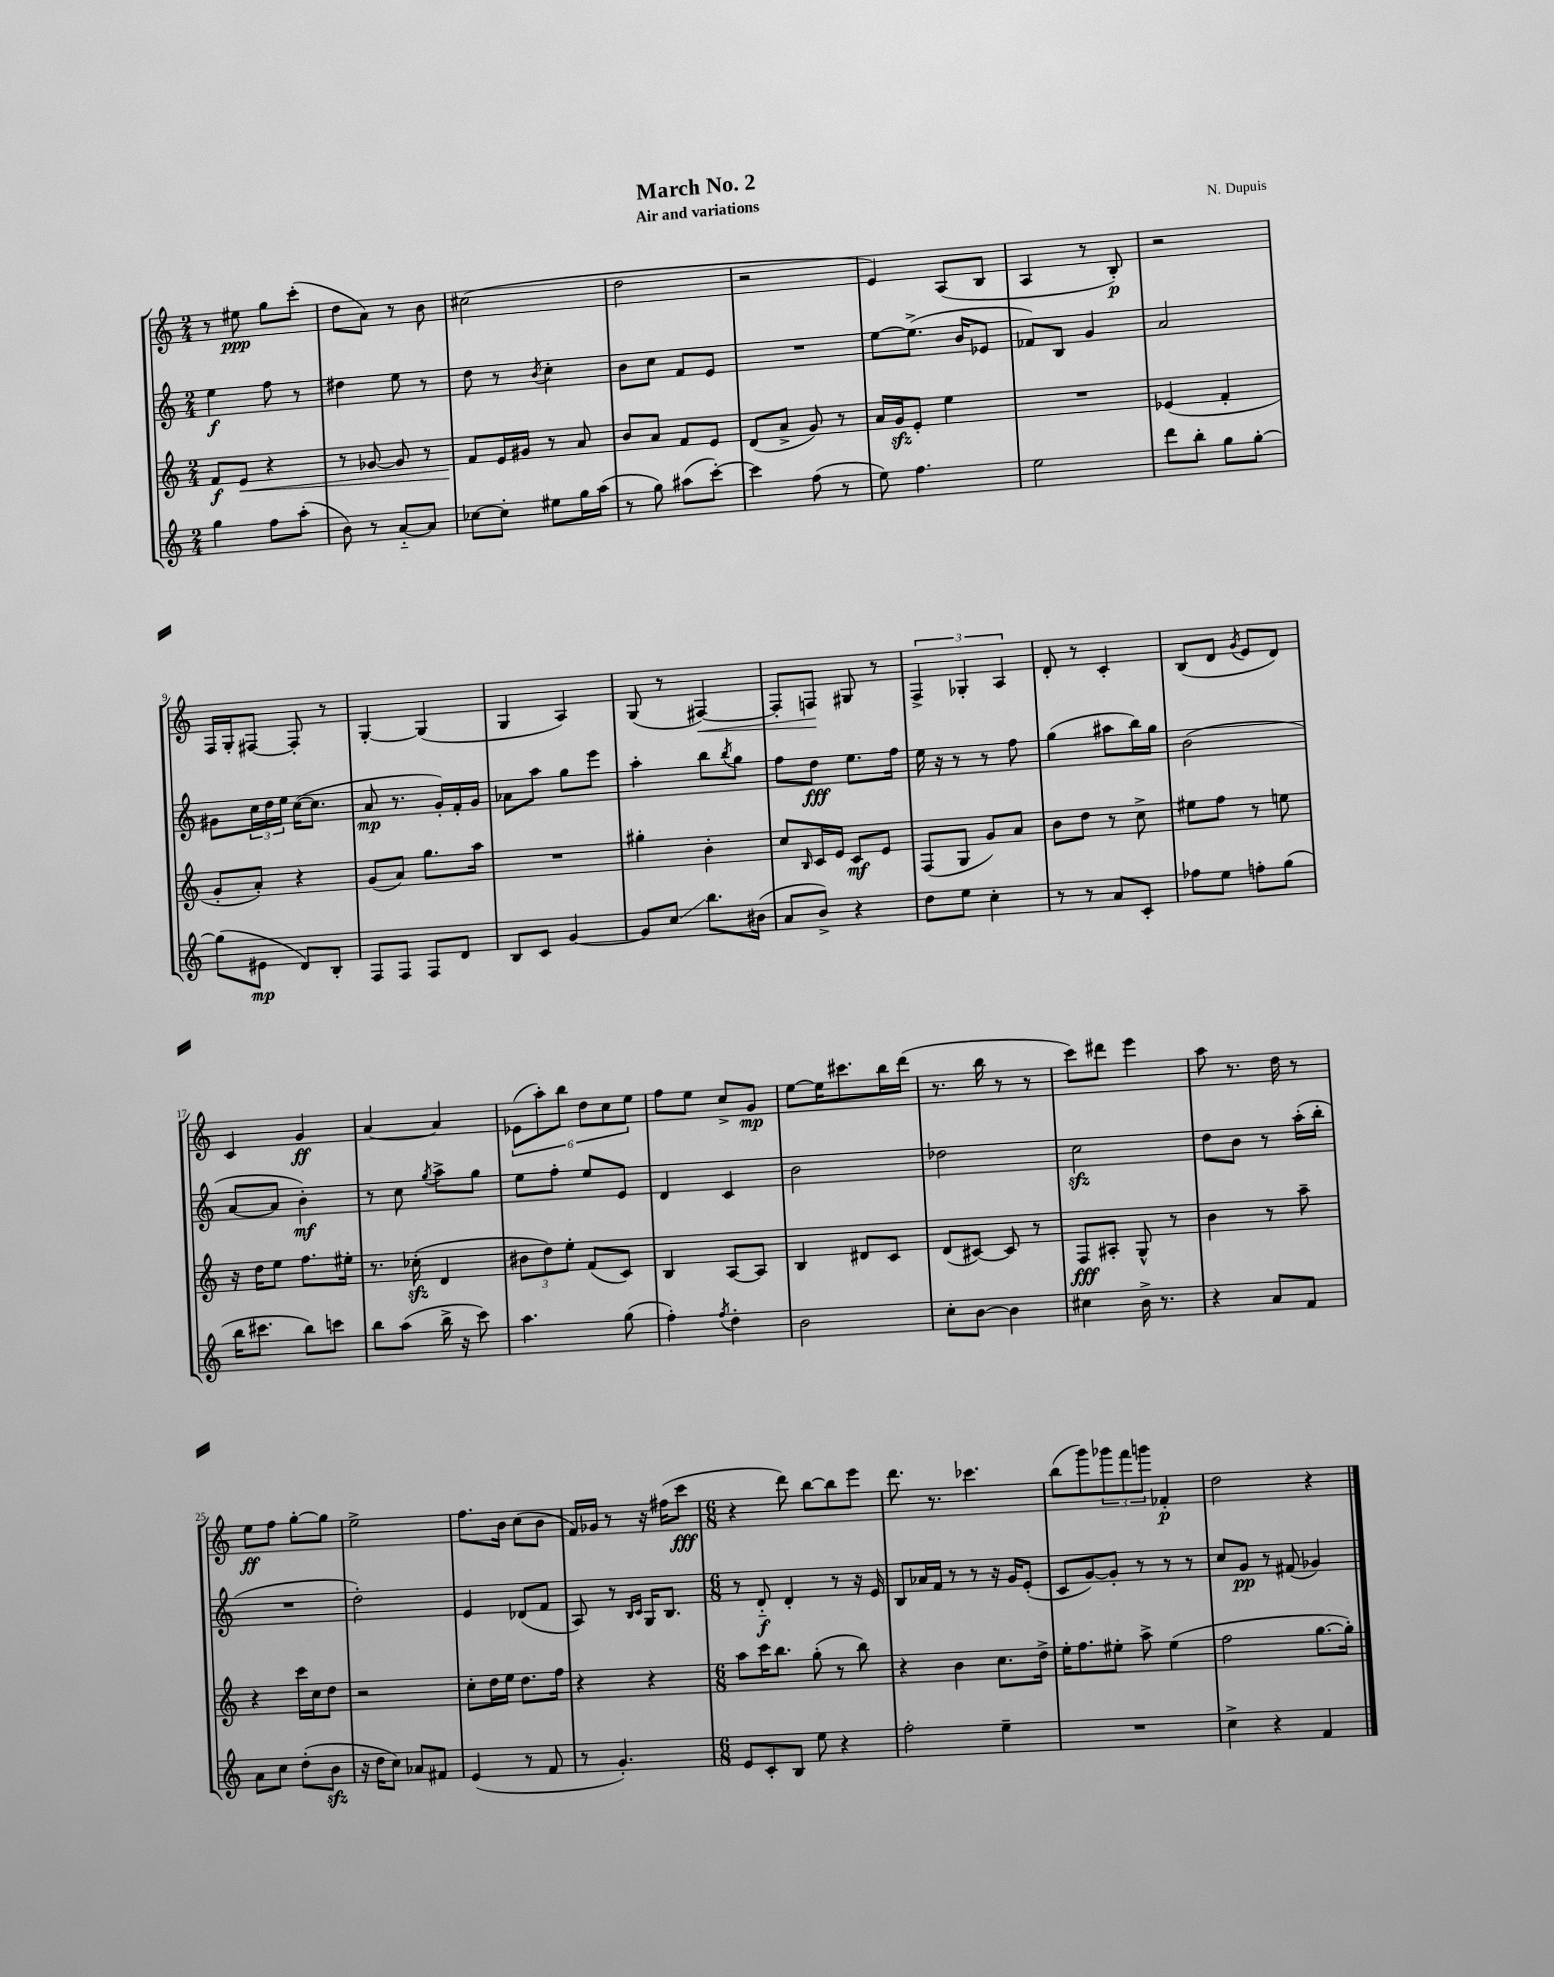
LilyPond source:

\header { title = "March No. 2" composer = "N. Dupuis" subtitle = "Air and variations" }
<<
\new StaffGroup <<
\new Staff = "s0" {
    \clef treble \key c \major \numericTimeSignature \time 2/4
    r8 eis''8\ppp g''8 c'''8-.( |
    d''8 a'8) r8 b'8 |
    cis''2( |
    d''2 |
    r2 |
    e'4) a8( b8 |
    a4 r8 b8-.\p) |
    r2 |
    f16 g16-. fis8~ fis8-. r8 |
    g4~-. g4( |
    g4 a4) |
    g8( r8 fis4~\<) |
    fis8-. f8\! gis8 r8 |
    \tuplet 3/2 { f4-> ges4-. a4 } |
    d'8-. r8 c'4-. |
    b8( d'8 \acciaccatura { g'8 } e'8 d'8) |
    c'4 g'4\ff |
    a'4~ a'4 |
    \tuplet 6/4 { ees'8( a''8-.) b''8 d''8 c''8 e''8 } |
    f''8 e''8 c''8-> g'8\mp |
    e''8~ e''16 cis'''8. b''16 d'''16( |
    r8. b''16 r8 r8 |
    c'''8) dis'''8 e'''4 |
    a''8 r8. d''16 r8 |
    e''8\ff f''8 g''8~-. g''8 |
    e''2-> |
    f''8. b'16 c''8( b'8 |
    f'16) ges'16 r8 r16 fis''16( c'''8\fff |
    \numericTimeSignature \time 6/8 r4 d'''8) b''8~ b''8 e'''8 |
    d'''8. r8. ces'''4. |
    b''8( g'''8) \tuplet 3/2 { ges'''8 f'''8 g'''8 } fes'4-.\p |
    d''2 r4 \bar "|." |
}
\new Staff = "s1" {
    \clef treble \key c \major \numericTimeSignature \time 2/4
    e''4\f f''8 r8 |
    dis''4 e''8 r8 |
    d''8 r8 \acciaccatura { b'8 } c''4-. |
    b'8 c''8 f'8 e'8 |
    R2 |
    e''8~ e''8.->( b'16 ees'8 |
    fes'8) b8 g'4 |
    a'2 |
    gis'8 \tuplet 3/2 { c''16 d''16 e''16 } c''16~( c''8. |
    a'8\mp r8. g'16-.) f'16-. g'16 |
    aes'8 a''8 g''8 e'''8 |
    a''4-. b''8 \acciaccatura { b''8 } g''8 |
    f''8 d''8\fff e''8. f''16 |
    e''16 r16 r8 r8 f''8 |
    g''4( ais''8 b''16) g''16 |
    b'2( |
    a'8~ a'8 b'4-.\mf) |
    r8 c''8 \acciaccatura { g''8 } a''8-> g''8 |
    e''8 f''8-. e''8 e'8 |
    d'4 c'4 |
    b'2 |
    des''2 |
    c''2\sfz |
    d''8 b'8 r8 a''16-.( b''16-. |
    R2 |
    d''2-.) |
    e'4 des'8( f'8 |
    a8) r8 \grace { b16 c'16 } g16 b8. |
    \numericTimeSignature \time 6/8 r8 d'8-_\f d'4-. r8 r16 e'16 |
    b8 aes'16 f'16 r8 r8 r16 g'16 e'8-.( |
    c'8 g'8~) g'8-. r8 r8 r8 |
    c''8 g'8\pp r8 fis'8( ges'4) \bar "|." |
}
\new Staff = "s2" {
    \clef treble \key c \major \numericTimeSignature \time 2/4
    f'8\f e'8\< r4 |
    r8 ges'8~ ges'8 r8 |
    f'8\! e'16 gis'16 r8 a'8 |
    b'8 a'8 f'8 e'8 |
    d'8( a'8-> g'8) r8 |
    a'16 g'16\sfz e'8-. e''4 |
    R2 |
    ees'4( f'4-. |
    g'8-. a'8-.) r4 |
    g'8( a'8) g''8. a''16 |
    R2 |
    gis''4-. b'4-. |
    c''8 \grace { b16 } c'16 e'16 c'8\mf e'8 |
    f8( g8 g'8) a'8 |
    b'8 d''8 r8 c''8-> |
    eis''8 f''8 r8 e''8 |
    r16 d''16 e''8 f''8. eis''16-. |
    r8. ces''16-.\sfz( d'4 |
    \tuplet 3/2 { bis'8 d''8) e''8-. } f'8( c'8) |
    b4 a8~ a8 |
    b4 dis'8 c'8 |
    d'8( cis'8~) cis'8 r8 |
    f8\fff ais8-. g8-^ r8 |
    b'4 r8 a''8-- |
    r4 c'''16 c''16 d''8 |
    r2 |
    c''8-. d''16 e''16 d''8. f''16 |
    r4 r4 |
    \numericTimeSignature \time 6/8 a''8 c'''16 b''8. g''8-.( r8 b''8) |
    r4 b'4 c''8. d''16-> |
    e''16-. f''8. eis''8-. a''8-> eis''4( |
    f''2 g''8.~ g''16-.) \bar "|." |
}
\new Staff = "s3" {
    \clef treble \key c \major \numericTimeSignature \time 2/4
    g''4 f''8 a''8-.( |
    b'8) r8 a'8~-_ a'8 |
    ces''8~ ces''8-. eis''8 g''16 a''16( |
    r8 g''8) ais''8( c'''8~-.) |
    c'''4 f''8( r8 |
    e''8) f''4. |
    e''2 |
    d'''8 b''8-. g''8 g''8~-. |
    g''8( eis'8\mp d'8) b8-. |
    f8 f8 f8 d'8 |
    b8 c'8 g'4~ |
    g'8 c''8\glissando b''8. bis'16( |
    a'8 b'8->) r4 |
    d''8 e''8 c''4-. |
    r8 r8 a'8 c'8-. |
    fes''8 e''8 f''8-. g''8( |
    b''16 cis'''8. b''8) c'''8 |
    b''8 a''8( b''16-> r16 c'''8) |
    a''4. g''8( |
    f''4-.) \acciaccatura { f''8 } d''4-. |
    b'2 |
    c''8-. b'8~ b'4 |
    cis''4 b'16-> r8. |
    r4 a'8 f'8 |
    a'8 c''8 d''8-.( b'8\sfz |
    r16 d''16 c''8) aes'8 fis'8 |
    e'4( r8 f'8 |
    r8 g'4.-.) |
    \numericTimeSignature \time 6/8 e'8 c'8-. b8 e''8 r4 |
    f''2-. e''4-- |
    R2. |
    c''4-> r4 f'4 \bar "|." |
}
>>
>>
